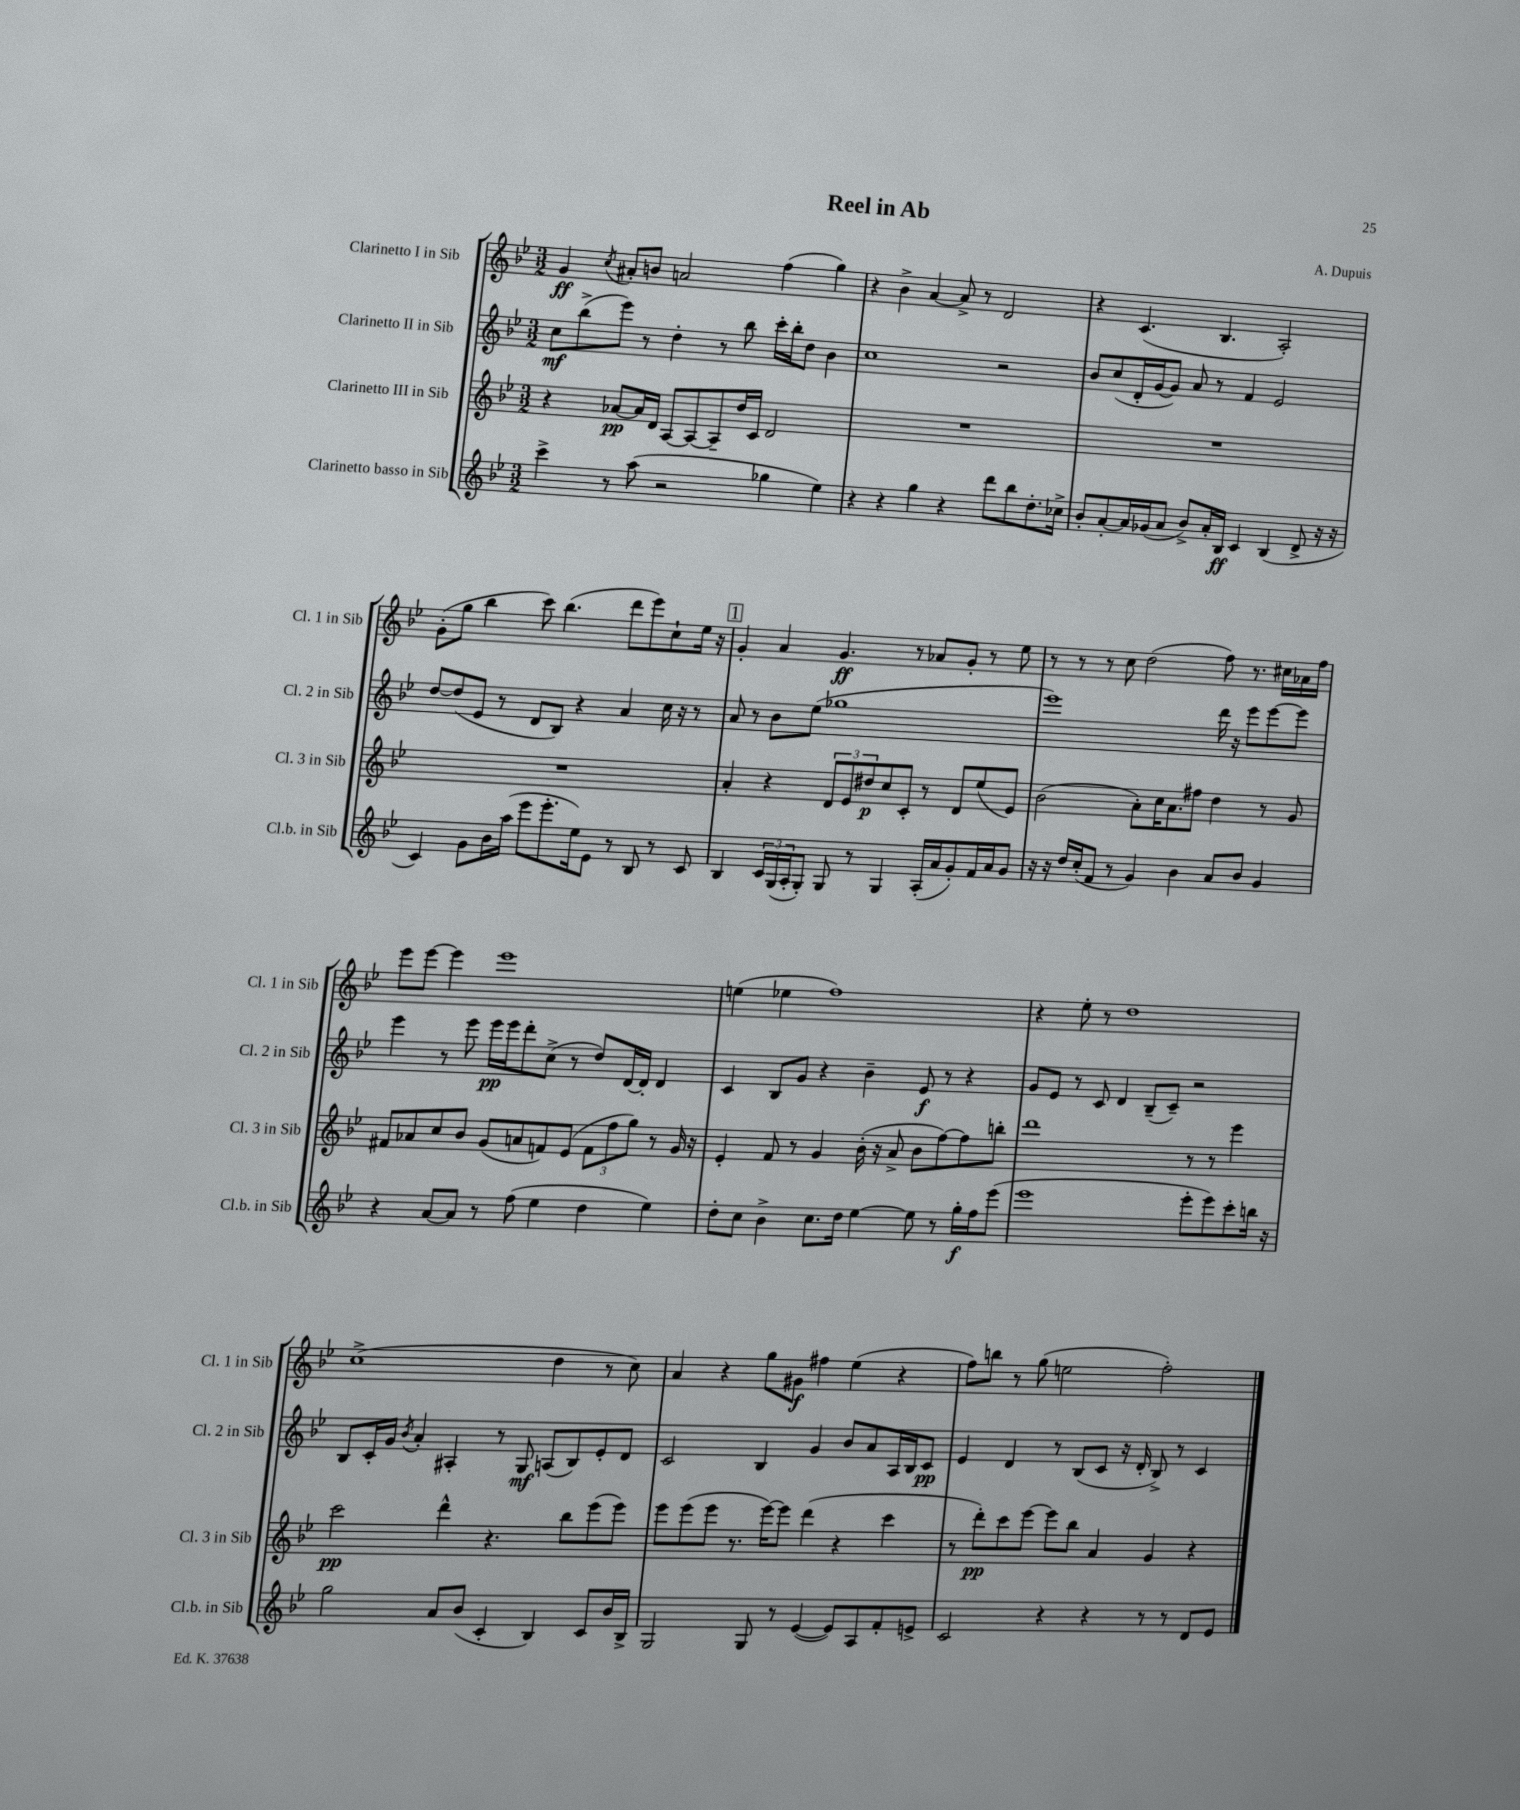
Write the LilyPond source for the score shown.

\header { title = "Reel in Ab" composer = "A. Dupuis" }
<<
\new StaffGroup <<
\new Staff = "s0" \with { instrumentName = "Clarinetto I in Sib" shortInstrumentName = "Cl. 1 in Sib" } {
    \clef treble \key bes \major \numericTimeSignature \time 3/2
    g'4\ff \acciaccatura { c''8 } ais'8-. b'8 a'2 f''4( g''4) |
    r4 bes'4-> a'4~ a'8-> r8 d'2 |
    r4 c'4.( bes4. a2-.) |
    g'8-.( g''8 bes''4 c'''8) bes''4.( d'''8 ees'''8) c''8-! ees''16 r16 |
    \mark \markup { \box "1" } g'4-. a'4 g'4.\ff r8 aes'8 g'8-. r8 ees''8 |
    r8 r8 r8 c''8 d''2( f''8) r8. cis''16 aes'16 f''16 |
    ees'''8 ees'''8~ ees'''4 ees'''1 |
    e''4( ees''4 f''1) |
    r4 ees''8-. r8 d''1 |
    c''1->( d''4 r8 c''8) |
    a'4 r4 g''8 gis'8\f fis''4 ees''4( r4 |
    f''8) b''8 r8 g''8( e''2 f''2-.) \bar "|." |
}
\new Staff = "s1" \with { instrumentName = "Clarinetto II in Sib" shortInstrumentName = "Cl. 2 in Sib" } {
    \clef treble \key bes \major \numericTimeSignature \time 3/2
    c''8\mf bes''8->( ees'''8) r8 d''4-. r8 bes''8 c'''16-. bes''16-. d''8 bes'4 |
    c''1 r2 |
    bes'8 c''8( d'16-. g'16~ g'8) a'8 r8 f'4 ees'2 |
    d''8~ d''8( ees'8 r8 d'8 bes8) r4 a'4 c''16 r16 r8 |
    \mark \markup { \box "1" } a'8 r8 bes'8 ees''8( ges''1 |
    ees'''1) d'''16 r16 ees'''8 ees'''8~ ees'''8 |
    ees'''4 r8 ees'''8 ees'''16\pp ees'''16 d'''8-. c''8->( r8 d''8) d'16~ d'16-. d'4 |
    c'4 bes8 g'8 r4 bes'4-- ees'8\f r8 r4 |
    g'8 ees'8 r8 c'8 d'4 bes8--( c'8--) r2 |
    bes8 c'16-. g'16 \acciaccatura { bes'8 } a'4-. ais4-. r8 g8\mf a8( bes8) ees'8-. d'8 |
    c'2 bes4 g'4 bes'8 a'8 a16 bes16 c'8\pp |
    ees'4 d'4 r8 bes8( c'8 r16 d'16-. bes8->) r8 c'4 \bar "|." |
}
\new Staff = "s2" \with { instrumentName = "Clarinetto III in Sib" shortInstrumentName = "Cl. 3 in Sib" } {
    \clef treble \key bes \major \numericTimeSignature \time 3/2
    r4 aes'8~\pp aes'16 d'16 a8~ a8~ a8-- d''16 c'16 d'2 |
    R1. |
    R1. |
    R1. |
    \mark \markup { \box "1" } a'4-. r4 \tuplet 3/2 { d'8 ees'8 dis''8\p } c''8 c'8-. r8 d'8 ees''8( ees'8) |
    bes'2( a'8-.) c''16 a'8. fis''8 d''4 r8 g'8 |
    fis'8 aes'8 c''8 bes'8 g'8( a'8 f'8) ees'8( \tuplet 3/2 { f'8 f''8 g''8) } r8 g'16 r16 |
    ees'4-. f'8 r8 g'4 bes'16-.( r16 a'8-> bes'8 f''8~) f''8 b''8-. |
    d'''1 r8 r8 ees'''4 |
    c'''2\pp d'''4-^ r4. bes''8 ees'''8( ees'''8) |
    ees'''8 ees'''8( ees'''8 r8. ees'''16~) ees'''8 d'''4( r4 c'''4 |
    r8 d'''8-.\pp) c'''8 ees'''8~ ees'''8 bes''8 a'4 g'4 r4 \bar "|." |
}
\new Staff = "s3" \with { instrumentName = "Clarinetto basso in Sib" shortInstrumentName = "Cl.b. in Sib" } {
    \clef treble \key bes \major \numericTimeSignature \time 3/2
    c'''4-> r8 a''8( r2 ges''4 ees''4) |
    r4 r4 g''4 r4 d'''8 bes''8 d''8.-. ces''16-> |
    bes'8-. a'8~-. a'16 ges'16( a'8 bes'8->) a'16-. bes16\ff c'4 bes4( d'8-> r16 r16 |
    c'4) g'8 bes'16 a''16( ees'''8 ees'''8.-. ees''16) ees'8 r8 bes8 r8 c'8 |
    \mark \markup { \box "1" } bes4 \tuplet 3/2 { c'16 g16( a16-. } g8-.) g8 r8 g4 a16-.( a'16 g'8-.) f'16 a'16 g'8 |
    r16 r16 d''16 c''16-.( f'8 r8 g'4) bes'4 a'8 bes'8 g'4 |
    r4 a'8~ a'8 r8 f''8( ees''4 d''4 ees''4) |
    d''8-. c''8 bes'4-> c''8. d''16 ees''4~ ees''8 r8 g''16-.\f f''16 ees'''8( |
    ees'''1 ees'''8-. ees'''8) c'''8-. b''16 r16 |
    g''2 a'8 bes'8( c'4-. bes4) c'8 bes'16 bes16-> |
    g2 g8 r8 ees'4~( ees'8) a8 f'8-. e'8-> |
    c'2 r4 r4 r8 r8 d'8 ees'8 \bar "|." |
}
>>
>>
\layout { \context { \Score \remove "Bar_number_engraver" } }
